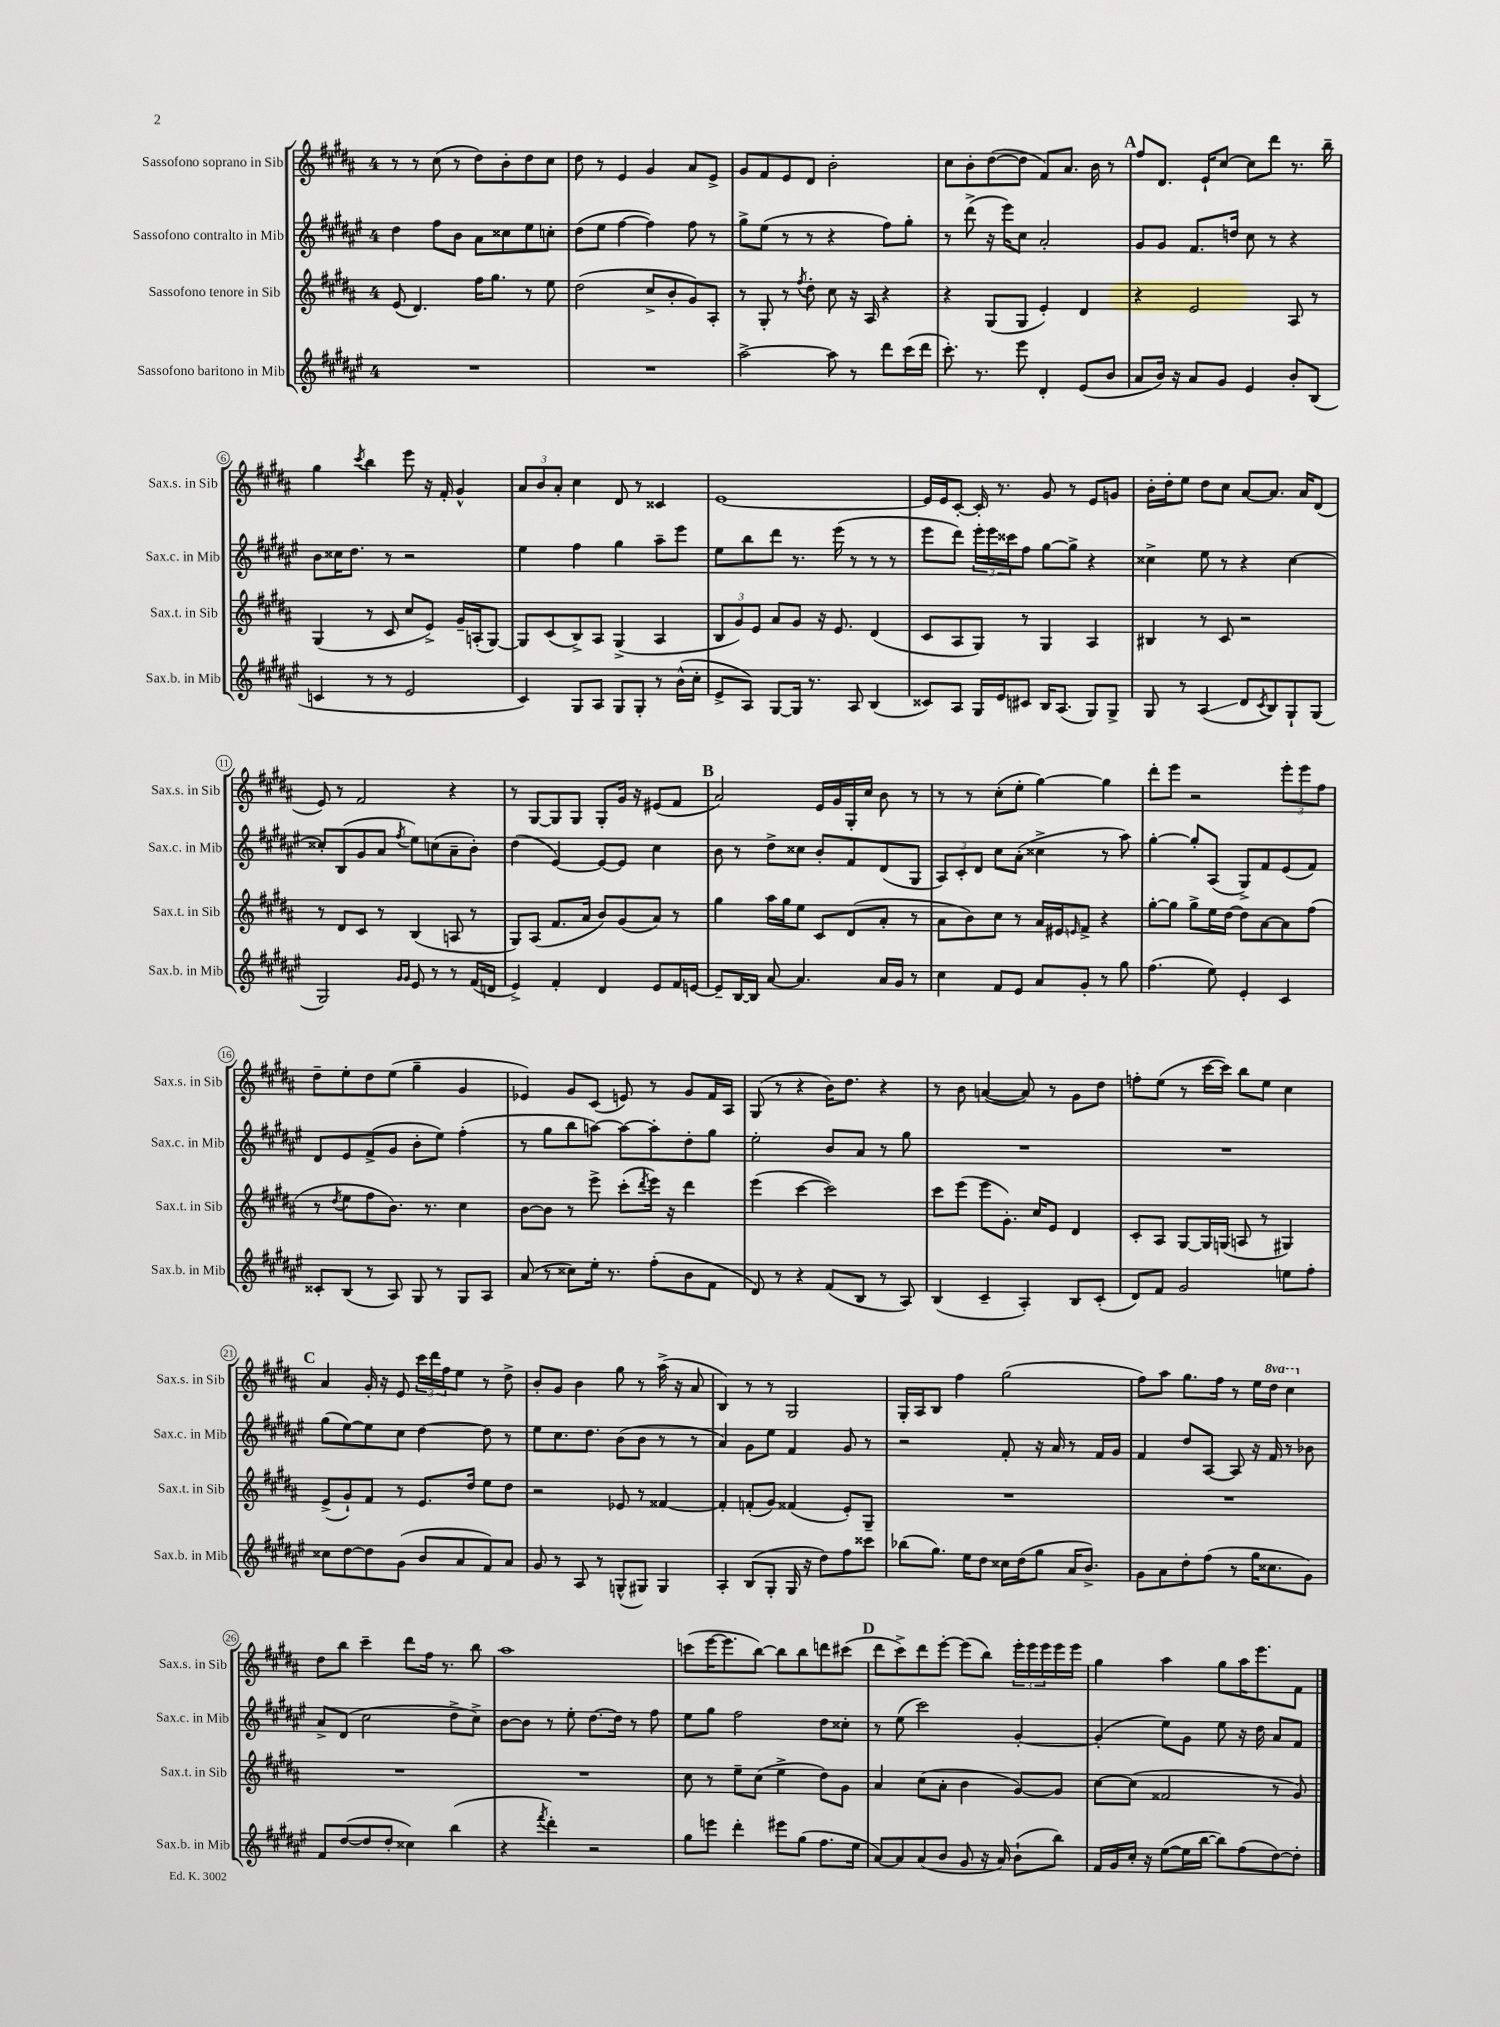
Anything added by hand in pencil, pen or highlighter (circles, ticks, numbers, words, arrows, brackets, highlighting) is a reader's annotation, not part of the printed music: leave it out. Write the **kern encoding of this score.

**kern	**kern	**kern	**kern
*staff4	*staff3	*staff2	*staff1
*clefG2	*clefG2	*clefG2	*clefG2
*k[f#c#g#d#a#e#]	*k[f#c#g#d#a#]	*k[f#c#g#d#a#e#]	*k[f#c#g#d#a#]
*M4/4	*M4/4	*M4/4	*M4/4
1r	(8e	4dd#	8r
.	4.d#)	.	8r
.	.	8ff#	(8cc#
.	.	8b	8r
.	16ff#	8a#	8dd#)
.	8.gg#	.	.
.	.	8cc##	8b'
.	8r	8ee#	8dd#
.	8ee	8cc'	8cc#
=	=	=	=
1r	(2dd#	(8dd#	8dd#
.	.	8ee#	8r
.	.	[4ff#	4e
.	8cc#^	4ff#])	4g#
.	8b'	.	.
.	8g#)	8ff#	8a#
.	8A#'	8r	8e^
=	=	=	=
[2aa#^	8r	8gg#^	8g#
.	8G#'	(8ee#	8f#
.	8r	8r	8e
.	8qff#	.	.
.	8dd#'	8r	8d#
8aa#]	8cc#	4r	2b'
8r	16r	.	.
.	16A#	.	.
8ddd#	4r	8ff#)	.
(16ccc#	.	8gg#'	.
16ddd#	.	.	.
=	=	=	=
8.ccc#')	4r	8r	8cc#
.	.	(8ddd#^	8b'
8.r	.	.	.
.	(8G#	16r	([8dd#
.	.	16eee#)	.
8eee#	8G#	8cc#	8dd#]
4d#'	4e')	2a#'	8f#)
.	.	.	8.a#
(8e#	4d#	.	.
.	.	.	16b
8b	.	.	8r
=	=	=	=
8a#	4r	8g#	8ff#
16b)	.	8g#	8.d#
16r	.	.	.
8a#	2e	8.f#	.
.	.	.	16e`
8g#	.	.	[8cc#
.	.	16dd	.
4e#	.	8cc#	8cc#]
.	.	8r	8ddd#
8b'	8A#	4r	8.r
(8B	8r	.	.
.	.	.	16bb~
=	=	=	=
4c	(4G#	8b	4gg#
.	.	16cc##	.
.	.	8.dd#	.
.	.	.	8qccc#
8r	8r	.	4bb
8r	8c#	8r	.
2e#	8cc#	2r	8eee
.	8e^)	.	16r
.	.	.	16f#'
.	16g#~	.	4g#^^
.	(16A'	.	.
.	[8G#)	.	.
=	=	=	=
4c#)	8G#]	4ee#	12a#
.	.	.	12b
.	(8c#	.	.
.	.	.	12a#'
8G#	8B^)	4ff#	4cc#
8A#	8A#	.	.
8G#	(4G#^	4gg#	8d#
8G#'	.	.	8r
8r	4A#	8aa#~	4c##
(16b^^	.	8eee#	.
16cc#'	.	.	.
=	=	=	=
8e#^	12B	8ee#	[1e
.	12g#)	.	.
8A#)	.	8bb	.
.	12e	.	.
[8G#	8a#	8ddd#	.
16G#]	8g#	8.r	.
8.r	.	.	.
.	16r	.	.
.	8.e	(16eee#	.
8A#	.	8r	.
(4B	(4d#	8r	.
.	.	8r	.
=	=	=	=
8c##)	8c#	8eee#	16e]
.	.	.	16e
8A#	8A#	8ddd#)	[8c#'
16G#	8G#)	24eee#'	16c#']
.	.	24eee#	.
16e#	.	.	8.r
.	.	24ccc##	.
8c#	8r	8ff#	.
16B	4G#	[8gg#	8g#
(8.A#	.	.	.
.	.	8gg#^]	8r
8G#)	4A#	4r	8e
8G#^	.	.	8g
=	=	=	=
8G#	4B#	4cc##^	16b'
.	.	.	16dd#'
8r	.	.	8ee
(4A#	8r	8ee#	8dd#
.	8c#	8r	8cc#
8d#	2r	4r	[8a#
8qc#	.	.	.
8B)	.	.	8.a#]
8G#`	.	[4cc##	.
.	.	.	16a#
(8G#	.	.	(8d#
=	=	=	=
2G#)	8r	8cc##']	8e)
.	8d#	(8B	8r
.	8c#	8g#	2f#
.	8r	8a#	.
16qqg#	.	.	.
16qqg#	.	8qff#	.
8e#	(4B	8ee#)	.
8r	.	(8cc	.
8r	8A	8a#~	4r
(16f#	8r	8b')	.
16d	.	.	.
=	=	=	=
4e#^)	8G#)	(4dd#	8r
.	(8A#	.	[8G#
4f#'	8.f#	[4e#)	8G#]
.	.	.	8G#
.	16a#	.	.
4d#	8b)	8e#_	8G#'
.	(8g#	8e#]	16g#
.	.	.	16r
8e#	8a#)	4cc#	(8e#
16f#	8r	.	8f#
[16e	.	.	.
=	=	=	=
8e~]	4gg#	8b	2a#)
[16B	.	8r	.
16B]	.	.	.
[8a#	16aa#	8dd#^	.
.	16gg#	.	.
4.a#]	8ee	8cc##	.
.	8c#	8b'	16e
.	.	.	16g#
.	(8d#	8f#	16G#'
.	.	.	16cc#
16a#	8a#'	(8d#	8b
16g#	.	.	.
8r	8r	8G#	8r
=	=	=	=
4cc#	8a#	12A#)	8r
.	.	12c#'	.
.	8b)	.	8r
.	.	12d#	.
8f#	8cc#	8cc#	(8cc#'
8e#	8r	(8a#'	8ee'
8a#	16a#	4cc##^	[4gg#)
.	16e#	.	.
.	16qqe	.	.
8g#'	8f#^	.	.
8r	4r	8r	4gg#]
8gg#	.	8aa#)	.
=	=	=	=
(4.ff#	[8gg#'	[4gg#'	8ddd#'
.	8gg#]	.	8eee
.	8gg#^	8gg#']	2r
8ee#)	16ee	(8A#	.
.	[16dd#	.	.
4e#'	8dd#]	8G#^)	.
.	[8a#	8f#	.
4c#	8a#]	(8e#	12eee'
.	.	.	12eee
.	(8ff#	8f#)	.
.	.	.	12ff#
=	=	=	=
8c##'	8r	8d#	8dd#~
.	8qdd#	.	.
(8B	8ee	8e#	8ee'
8r	8ff#	(8f#^	8dd#
8A#)	8.b)	8g#	(8ee
8G#	.	8b'	4gg#~
.	8.r	.	.
8r	.	8ee#)	.
8G#	4cc#	(4ff#'	4g#
8A#	.	.	.
=	=	=	=
(8a#	[8b	8r	4e-)
8r	8b]	8gg#	.
8cc##)	8r	8bb	8g#
16ee#'	8eee^	[8aa)	(8c#
8.r	.	.	.
.	(8ccc#'	8aa_	8e)
.	8qddd#	.	.
(8ff#'	16eee)	8aa']	8r
.	16r	.	.
8b	4ddd#	8dd#'	8g#
8f#	.	8gg#	16f#
.	.	.	16A#
=	=	=	=
8d#)	(4eee	2ee#'	(8G#
8r	.	.	8r
4r	[4ccc#	.	4r
(8f#	2ccc#])	8b	16b)
.	.	.	8.dd#
8B	.	8a#	.
8r	.	8r	4r
8A#)	.	8gg#	.
=	=	=	=
(4B	8ccc#	1r	8r
.	(8eee	.	8b
4c#~	8eee	.	([4a
.	8.g#')	.	.
4A#')	.	.	8a])
.	16cc#	.	.
.	8e	.	8r
8B	4d#	.	8g#
(8c#'	.	.	8dd#
=	=	=	=
8d#)	8c#'	1r	8ff'
8f#	8A#	.	(8ee
2g#	[8G#	.	8r
.	16G#]	.	[16ccc#
.	(16G	.	16ccc#])
.	8A	.	8bb
.	8r	.	8ee
8ee	4G#)	.	4cc#
8ff#'	.	.	.
=	=	=	=
8cc##	(8e^	(8gg#	4a#
[8dd#	8g#`)	[8ee#)	.
8dd#]	8f#	8ee#]	16g#'
.	.	.	16r
(8g#	8r	8cc#	8e
8b	8.e	[4dd#	24ccc#
.	.	.	24ddd#
.	.	.	24ff#
8a#	.	.	8ee
.	16dd#	.	.
8f#)	8ee	8dd#]	8r
8a#	8dd#	8r	8dd#^
=	=	=	=
8g#	2r	8ee#	8b'
8r	.	8.cc#	8g#
8A#	.	.	4b
.	.	8.dd#	.
8r	.	.	.
(8G^^	8e-	(8b	8gg#
8G#)	8r	8b	8r
4G#	[4f##	8r	(16aa#^
.	.	.	16r
.	.	8r	8a#
=	=	=	=
4A#'	4f##']	4a#)	4B)
(8B	(8f'	8g#	8r
8G#'	8g#)	8ee#	8r
16G#	(4f##	4f#	2G#
16r	.	.	.
8dd#)	.	.	.
8ff#	8e')	8g#	.
8ccc##	8G#~	8r	.
=	=	=	=
(8bb-	1r	2r	16G#'
.	.	.	16A#
8.gg#)	.	.	8B
.	.	.	4ff#
16ee#	.	.	.
8dd#	.	.	.
16cc##	.	8f#'	(2gg#
(16dd#	.	.	.
8gg#	.	16r	.
.	.	16a#	.
16a#	.	8r	.
8.b^)	.	.	.
.	.	16f#	.
.	.	16g#	.
=	=	=	=
8g#	1r	4f#	8ff#)
8a#	.	.	8aa#
8dd#'	.	8dd#	8.gg#
(8ff#	.	[8A#	.
.	.	.	16ff#
8r	.	8A#]	8r
16gg#	.	16r	16ee
8.cc##	.	16f#	16ddd#
.	.	8r	4ccc#
8g#)	.	8b-	.
=	=	=	=
8f#	1r	8a#^	8dd#
([8dd#	.	(8d#	8bb
8dd#]	.	2cc#	4ccc#~
8dd#'	.	.	.
4cc##)	.	.	8ddd#
.	.	.	16ff#
.	.	.	8.r
(4bb	.	8dd#^	.
.	.	8cc#^)	8bb
=	=	=	=
4r	1r	[8b	1aa#
.	.	8b]	.
8qfff#	.	.	.
4ddd#')	.	8r	.
.	.	8ee#'	.
2r	.	[8.dd#	.
.	.	16dd#]	.
.	.	8r	.
.	.	8ff#	.
=	=	=	=
8gg#	8cc#	8ee#	(8ccc
8eee	8r	8gg#	[16eee
.	.	.	8.eee]
4ddd#'	8ee~	2ff#	.
.	(8cc#	.	[8bb)
8eee#	4ee^	.	8bb]
(8gg#	.	.	8bb
8.ff#	8dd#)	8dd#	8ddd
.	8g#	8cc##'	(8ccc#
16ee#	.	.	.
=	=	=	=
[8a#)	4a#	8r	8ddd#
8a#]	.	(8ee#	8ccc#^)
(8a#	(8cc#	2ccc#)	8ddd#
8b	8a#'	.	[8eee'
8g#	4b	.	(8eee]
16r	.	.	8bb)
16a#)	.	.	.
(8b`	[8g#)	[4g#'	24eee'
.	.	.	24eee
.	.	.	24eee
8bb)	8g#]	.	16eee
.	.	.	16eee
=	=	=	=
16f#	[8cc#	(4g#']	4gg#
16g#	.	.	.
16cc#'	(8cc#]	.	.
16r	.	.	.
([8ee#	2f##	8ee#)	4aa#
16ee#]	.	8g#	.
[16bb	.	.	.
8bb])	.	8ee#	8gg#
(8ff#	.	16r	16aa#
.	.	16dd#	8.eee
[8dd#)	8r	8a#	.
8dd#']	8g#)	8f#	8f#
==	==	==	==
*-	*-	*-	*-
